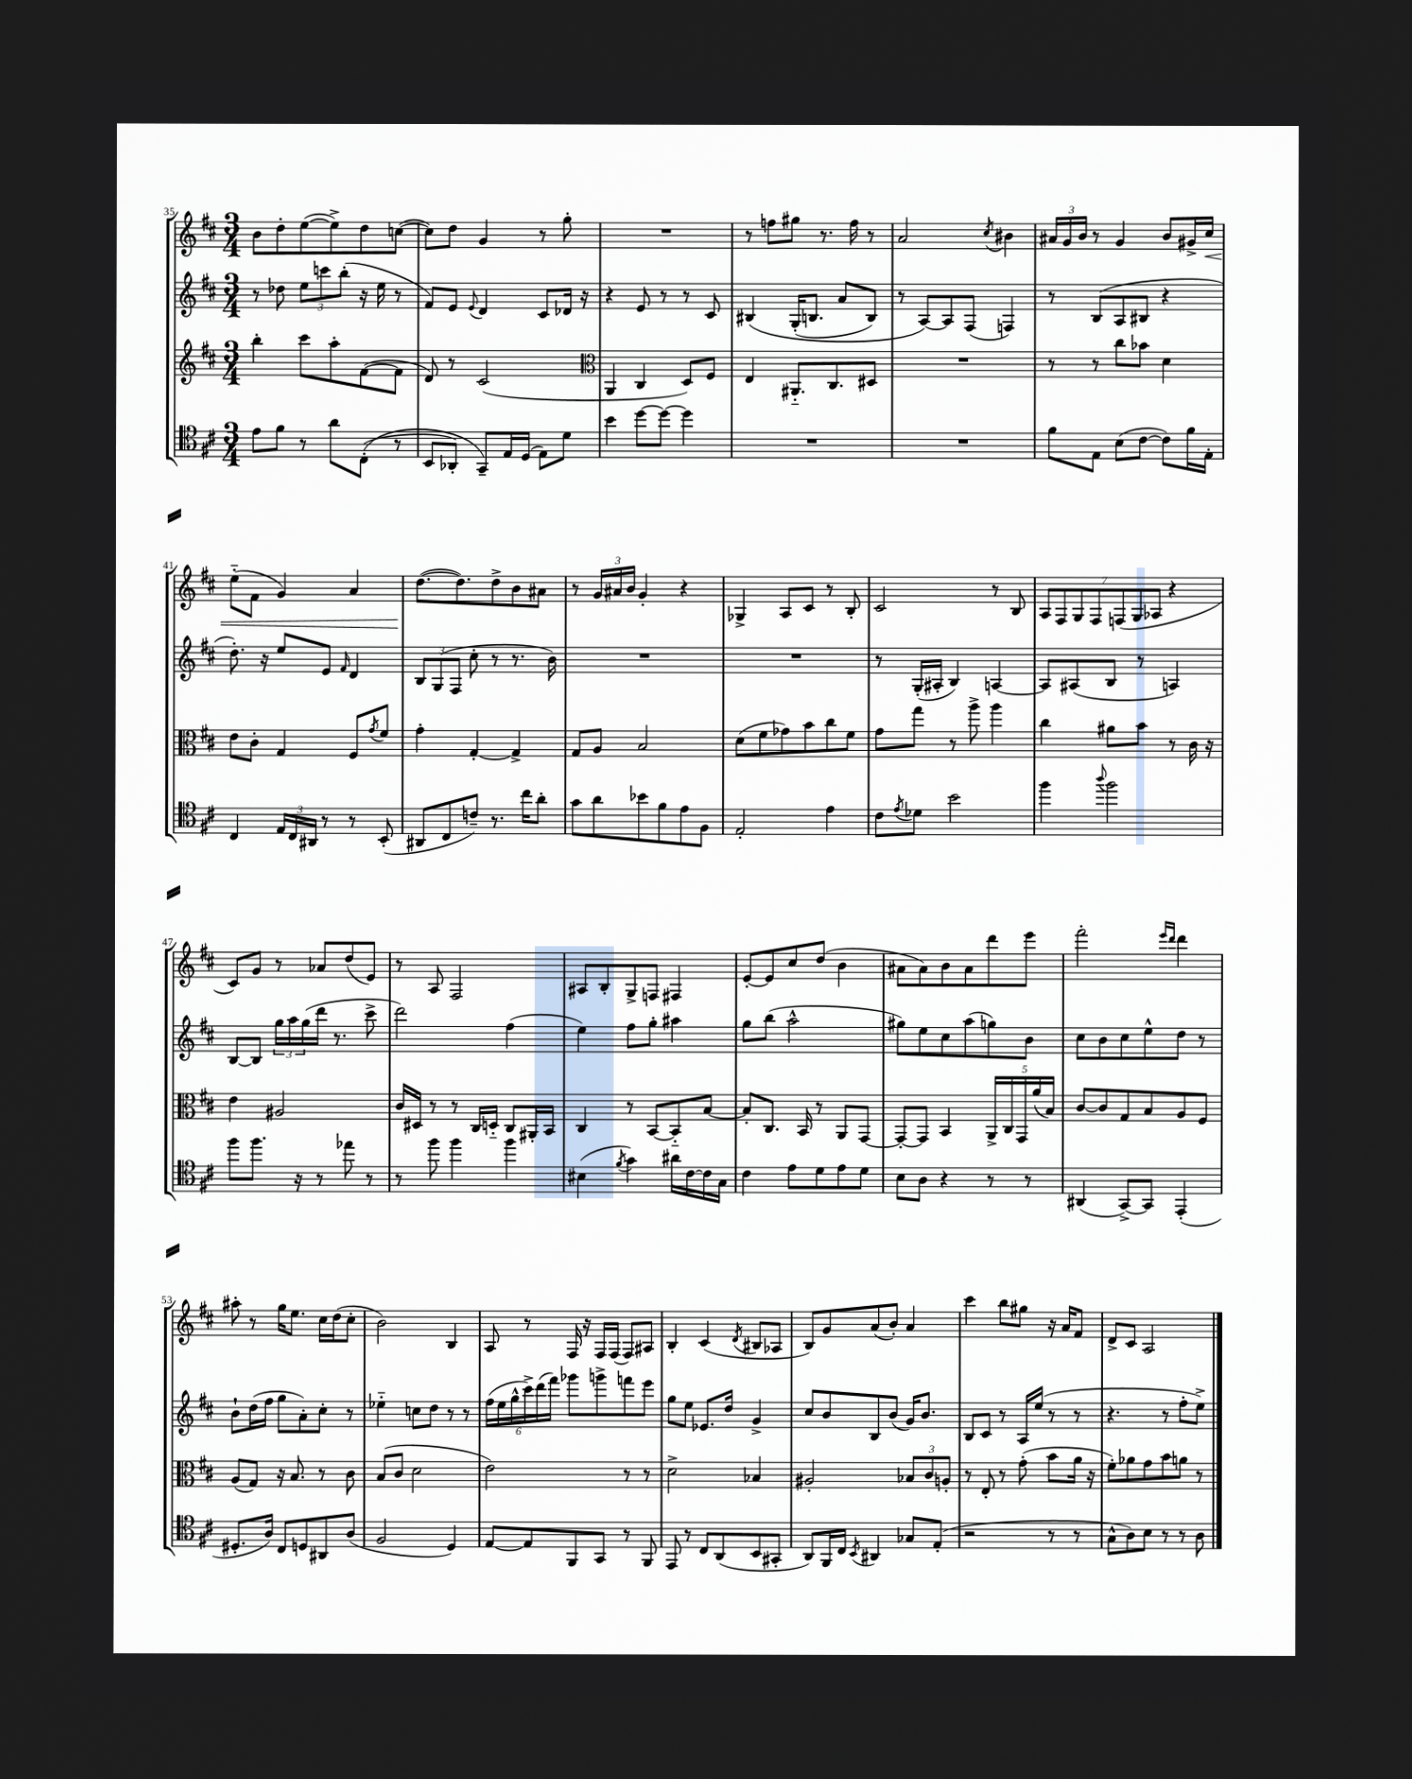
<<
\new StaffGroup <<
\new Staff = "s0" {
    \clef treble \key d \major \numericTimeSignature \time 3/4
    b'8 d''8-. e''8~( e''8->) d''8 c''8~( |
    c''8) d''8 g'4 r8 g''8-. |
    R2. |
    r8 f''8 gis''8 r8. f''16 r8 |
    a'2 \acciaccatura { cis''8 } bis'4 |
    \tuplet 3/2 { ais'16 g'16 b'16 } r8 g'4 b'8 gis'16-> cis''16\< |
    e''8-_( fis'8 g'4) a'4 |
    d''8.~\!( d''8.) d''8-> b'8 ais'8 |
    r8 \tuplet 3/2 { g'16 ais'16 b'16 } g'4-. r4 |
    ges4-> a8 cis'8 r8 b8-. |
    cis'2 r8 b8 |
    \tuplet 7/4 { a8 fis8 g8 fis8 f8( g8 aes8 } r4 |
    cis'8) g'8 r8 aes'8 d''8( e'8) |
    r8 a8 fis2 |
    ais8 b8-. g8-> f8 fis4 |
    e'8~-. e'8 cis''8 d''8( b'4 |
    ais'8 ais'8) b'8 ais'8 d'''8 e'''8 |
    fis'''2-. \grace { e'''16 d'''16 } d'''4 |
    ais''8-. r8 g''16 e''8. cis''16 d''16( cis''8-. |
    b'2) b4 |
    a8 r8 fis16 r16 fis16 fis16( fis8) ais8 |
    b4-. cis'4( \acciaccatura { d'8 } bis8 aes8 |
    b8) g'8 a'8( b'8-.) a'4 |
    cis'''4 b''8 gis''8 r16 a'16 fis'8 |
    d'8-> cis'8 a2 \bar "|." |
}
\new Staff = "s1" {
    \clef treble \key d \major \numericTimeSignature \time 3/4
    r8 des''8 \tuplet 3/2 { e''8 c'''8 b''8-.( } r16 e''16 r8 |
    fis'8) e'8 \appoggiatura { e'8 } d'4 cis'8 des'16 r16 |
    r4 e'8 r8 r8 cis'8 |
    bis4\( g16-.( b8. a'8 b8) |
    r8 a8~\) a8 fis8( f4) |
    r8 b8( a8 bis8 r4 |
    d''8.-.) r16 e''8 e'8 \grace { fis'16 } d'4 |
    \tuplet 3/2 { b8 g8( fis8 } cis''8-. r8 r8. b'16) |
    R2. |
    R2. |
    r8 g16-.( ais16-. b4) a4~ |
    a8 ais8( b8 r8 a4) |
    b8~ b8 \tuplet 3/2 { g''16 a''16 g''16( } d'''16 r8. cis'''8-> |
    d'''2) fis''4( |
    e''4) fis''8 g''8-. ais''4 |
    g''8 b''8( a''2-^ |
    gis''8) e''8 cis''8 a''8( g''8) b'8 |
    cis''8 b'8 cis''8 e''8-^ d''8 r8 |
    b'8-! d''16( fis''16 g''8 a'8-.) cis''8-. r8 |
    ees''4-_ c''8 d''8 r8 r8 |
    \tuplet 6/4 { fis''16( e''16 g''16-^ cis'''16->) d'''16( fis'''16) } ges'''8 g'''8-> f'''8 e'''8 |
    g''8 e''8 ees'8. d''16 g'4-> |
    cis''8 b'8 b8 b'8( g'16) b'8. |
    b8 cis'8 r8 a16 e''16( r8 r8 |
    r4. r8 fis''8-. e''8->) \bar "|." |
}
\new Staff = "s2" {
    \clef treble \key d \major \numericTimeSignature \time 3/4
    b''4-. cis'''8 a''8-. fis'8~( fis'8 |
    d'8) r8 cis'2( |
    \clef alto a,4 cis4 d8) fis8 |
    e4 ais,8.-_ cis8. dis8 |
    R2. |
    r8 r8 cis''8 bes'8 d'4 |
    e'8 cis'8-. g4 fis8 \acciaccatura { g'8 } fis'8 |
    g'4-. g4~-. g4-> |
    g8 a8 b2 |
    d'8( fis'8 ges'8) b'8 cis''8 fis'8 |
    g'8 g''8 r8 a''8-> a''4 |
    cis''4 ais'8 b'8 r8 cis'16 r16 |
    e'4 ais2 |
    cis'16 dis16 r8 r8 cis16 d16-_ cis8 ais,16-. b,16 |
    cis4 r8 b,8~ b,8-_ b8~ |
    b8-. cis8. b,16 r8 a,8 g,8~ |
    g,8~-. g,8 b,4 \tuplet 5/4 { a,16-> cis16 g,16 a'16( b16) } |
    cis'8~ cis'8 g8 b8 a8 fis8 |
    a8( g8) r16 b8. r8 cis'8 |
    b8( cis'8 d'2 |
    e'2) r8 r8 |
    d'2-> bes4 |
    ais2-. \tuplet 3/2 { bes8 cis'8 a8-. } |
    r8 e8-. r8 g'8-.( b'8 a'16 r16 |
    fis'8-.) aes'8 g'8 b'8 a'8 r8 \bar "|." |
}
\new Staff = "s3" {
    \clef tenor \key d \major \numericTimeSignature \time 3/4
    e'8 fis'8 r8 a'8 cis8-.(\( r8 |
    b,8 aes,8-.) g,8--\) e16 d16( e8) d'8 |
    b'4 d''8~ d''8~ d''4 |
    R2. |
    R2. |
    fis'8 e8 b8( cis'8~ cis'8) fis'16 e16-. |
    cis4 \tuplet 3/2 { e16 cis16 ais,16 } r8 r8 b,8-.( |
    ais,8 cis8 c'8--) r8. cis''16 a'8-. |
    g'8 a'8 bes'8 fis'8 e'8 fis8 |
    e2-. e'4 |
    cis'8 \acciaccatura { e'8 } des'8 b'2 |
    fis''4 \appoggiatura { a''8 } fis''2 |
    fis''8 fis''8. r16 r8 ees''8 r8 |
    r8 fis''8 fis''4 fis''4 |
    bis4( \acciaccatura { fis'8 } g'4) ais'16 cis'16~ cis'16 g16 |
    cis'4 e'8 d'8 e'8 d'8 |
    b8 a8 r4 r8 r8 |
    ais,4( g,8~->) g,8 e,4-.( |
    dis8.-. a16) cis8 d8 ais,8 a8( |
    fis2 d4) |
    e8~ e8 fis,8 g,8 r8 fis,8 |
    e,8 r8 cis8 a,8( b,8 gis,8-. |
    a,8) fis,16 cis16 \acciaccatura { b,8 } ais,4 ges8 e8-.( |
    r2 r8 r8 |
    g8-^ a8) b8 r8 r8 a8 \bar "|." |
}
>>
>>
\layout { \context { \Score currentBarNumber = #35 } }
